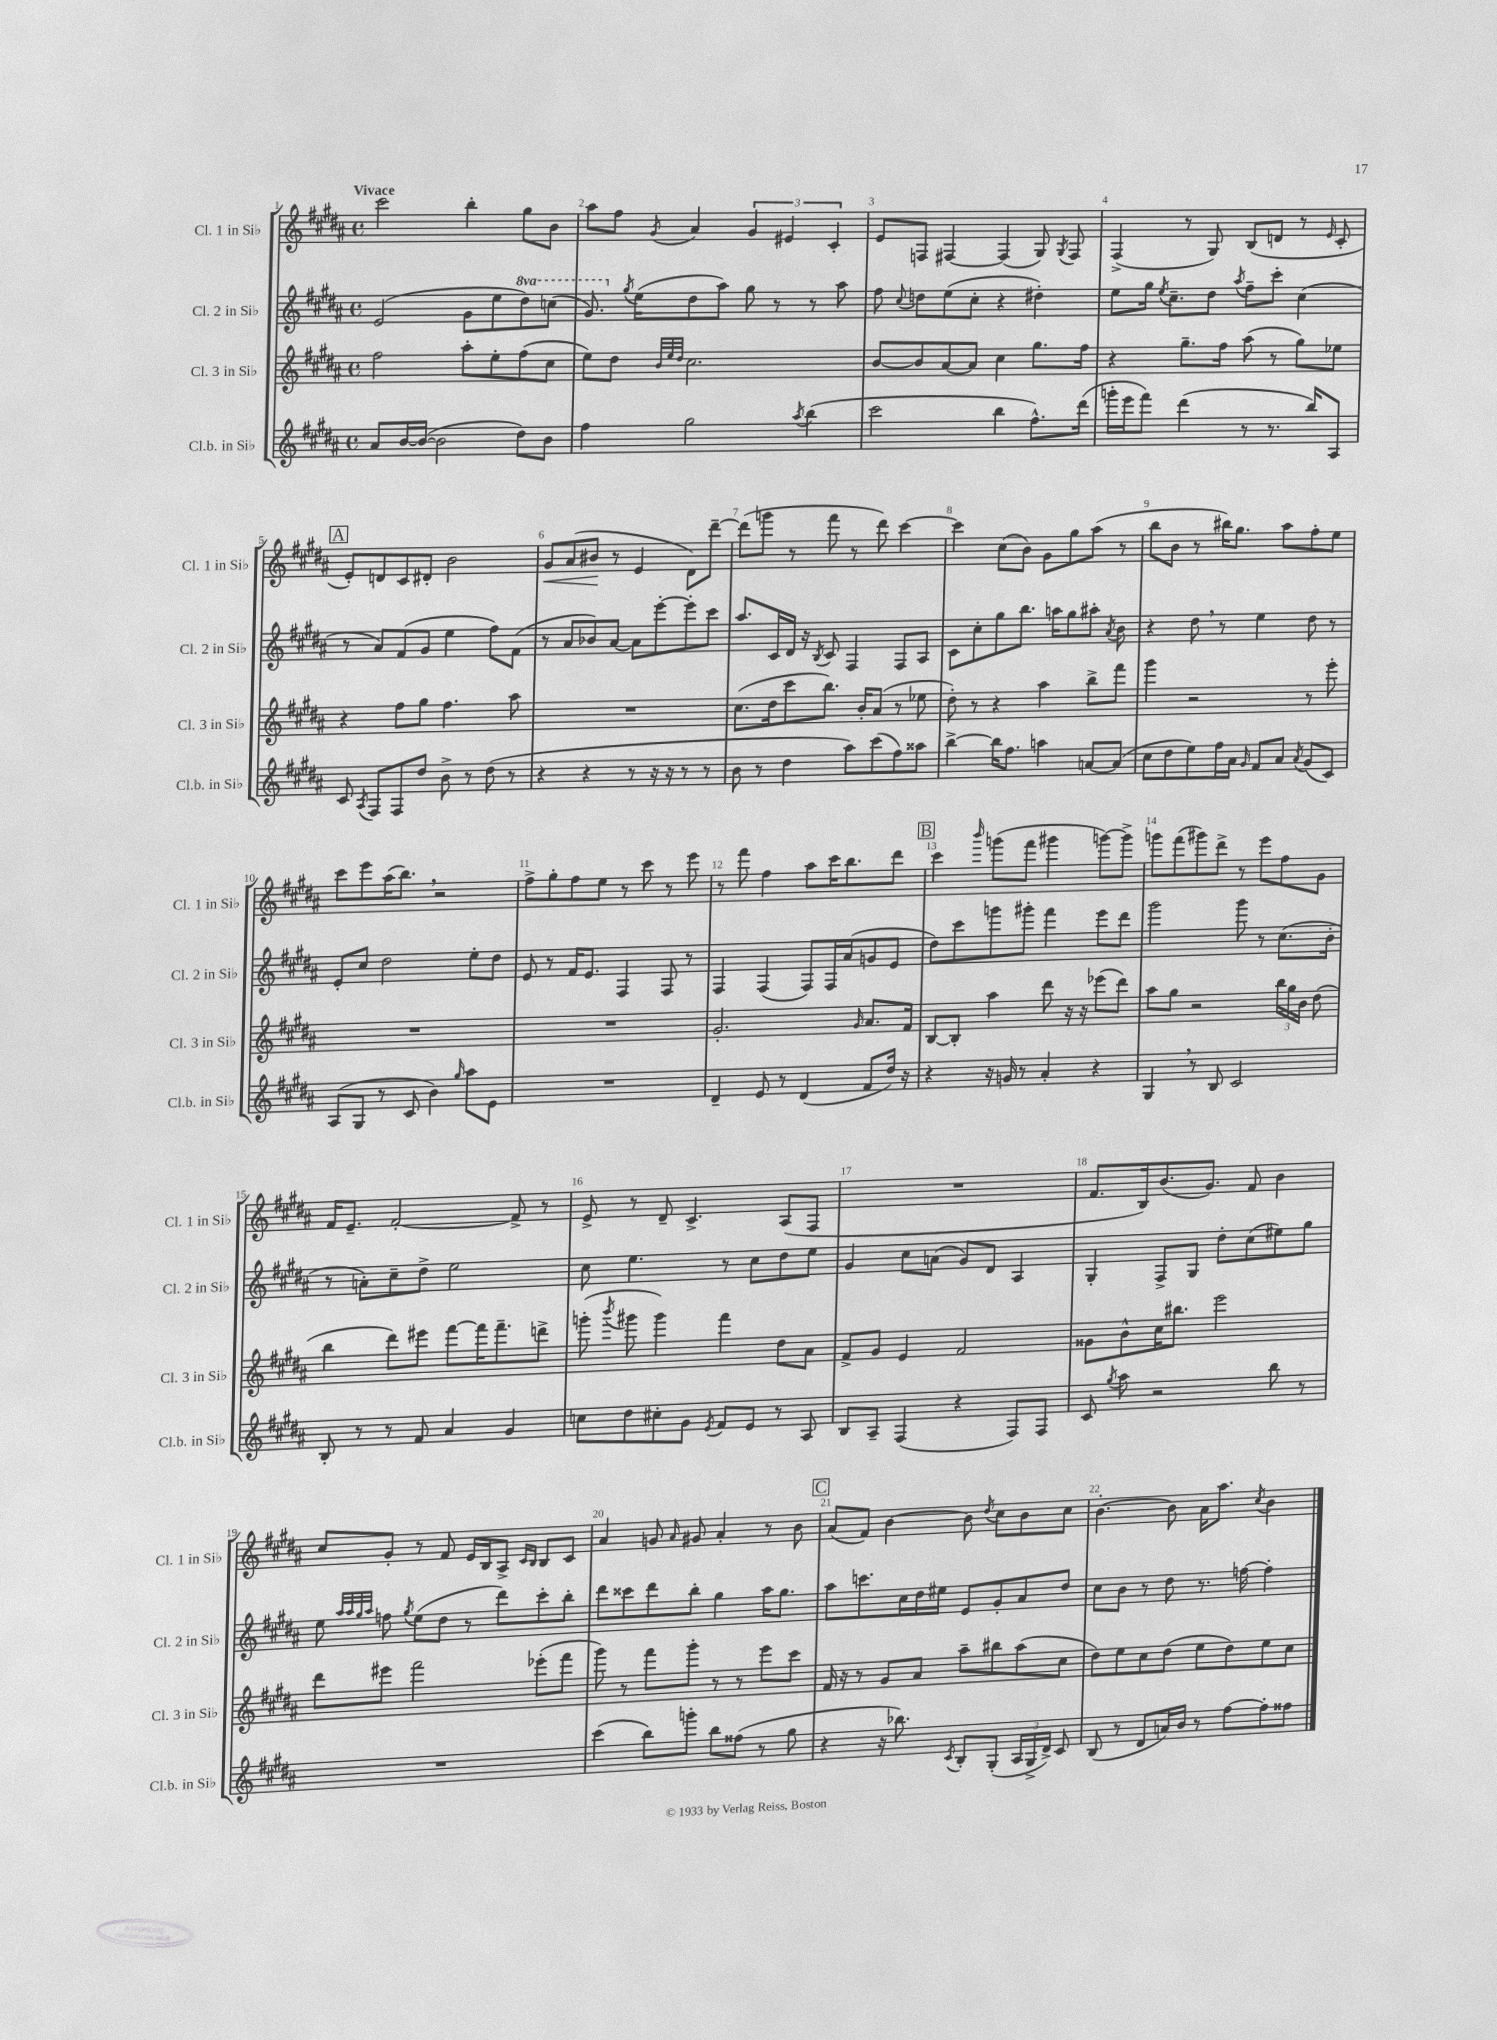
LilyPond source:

<<
\new StaffGroup <<
\new Staff = "s0" \with { instrumentName = "Cl. 1 in Sib" shortInstrumentName = "Cl. 1 in Sib" } {
    \clef treble \key b \major \defaultTimeSignature \time 4/4 \tempo "Vivace"
    \autoBeamOff cis'''2 b''4-. gis''8[ b'8] |
    ais''8[ fis''8] \acciaccatura { gis'8 } ais'4 \tuplet 3/2 { gis'4 eis'4 cis'4-. } |
    e'8[ f8] fis4~ fis4( gis8) \acciaccatura { gis8 } fis8 |
    fis4->( r8 gis8) b8[( d'8] r8 \grace { e'16 } cis'8-. |
    \mark \markup { \box "A" } e'8[-.) d'8 cis'8 dis'8]-. b'2 |
    gis'8[\< ais'8( bis'8]\! r8 e'4 dis'8[) dis'''8]~-- |
    dis'''8[( g'''8] r8 fis'''8 r8 dis'''8) cis'''4~ |
    cis'''4 cis''8[( b'8]) gis'8[ gis''8 ais''8]( r8 |
    b''8[ b'8] r8 bis''16[) gis''8.] ais''8[ fis''8-. e''8] |
    cis'''8[ e'''8 ais''16( b''8.]) \breathe r2 |
    fis''8[-> gis''8-. fis''8 e''8] r8 cis'''8 r8 e'''8 |
    r8 fis'''8 fis''4 ais''8[ cis'''16 b''8. dis'''8] |
    \mark \markup { \box "B" } cis'''4 \grace { b'''16 } g'''8[( fis'''8] gis'''4 g'''8[~) g'''8]-> |
    g'''8[ fis'''8( gis'''8) dis'''8]-> r8 e'''8[ fis''8 gis'8] |
    fis'16[ e'8.]-- fis'2~-. fis'8-> r8 |
    e'8-> r8 dis'8-- cis'4.-> ais8[( fis8] |
    R1 |
    fis'8.[ b16) b'8.( gis'8.]) fis'8 b'4 |
    cis''8[ gis'8]-. r8 fis'8 e'16[ b16 ais8]-> \grace { cis'16[ b16] } b8[ cis'8] |
    ais'4 g'8 \grace { ais'16 } gis'8 ais'4-. r8 b'8 |
    \mark \markup { \box "C" } ais'8[( fis'8]) b'4~ b'8 \acciaccatura { dis''8 } cis''8[ b'8 cis''8] |
    b'4.~-. b'8 ais'16[ ais''8.] \acciaccatura { cis''8 } b'4 \bar "|." |
}
\new Staff = "s1" \with { instrumentName = "Cl. 2 in Sib" shortInstrumentName = "Cl. 2 in Sib" } {
    \clef treble \key b \major \defaultTimeSignature \time 4/4 \set Staff.ottavationMarkups = #ottavation-simple-ordinals
    \autoBeamOff e'2( gis'8[ e''8 \ottava #1 dis'''8) c'''8]( |
    gis''8.) \ottava #0 \acciaccatura { gis''8 } e''16[( dis''8 ais''8]) gis''8 r8 r8 ais''8 |
    fis''8 \appoggiatura { cis''8 } d''8[ e''8( cis''8]-. r4 dis''4-.) |
    e''8[ gis''16] \acciaccatura { e''8 } cis''8.[-- dis''8] \acciaccatura { ais''8 } fis''8[-- cis'''8]-. cis''4( |
    \mark \markup { \box "A" } r8 ais'8[) fis'8( gis'8] e''4 fis''8[) fis'8]( |
    r8 ais'8[ bes'8) ais'8]~ ais'8[ e'''8~-. e'''8-. cis'''8] |
    ais''8.[ cis'16 dis'16] r16 \acciaccatura { b8 } cis'8 fis4 fis8[ ais8] |
    cis'8[ cis''8-. gis''8 b''8.] a''16[ gis''8 ais''8]-. \acciaccatura { ais'8 } b'8 |
    r4 dis''8 \breathe r8 e''4 dis''8 r8 |
    e'8[-. cis''8] dis''2 e''8[-. dis''8] |
    e'8 r8 fis'16[ e'8.] fis4 fis8 r8 |
    fis4 fis4( fis8[) fis16 ais'16( g'8 e'8] |
    \mark \markup { \box "B" } dis''8[) cis'''8 g'''8 gis'''8]-. fis'''4 e'''8[ dis'''8] |
    gis'''2 gis'''8 r8 cis''8.[( b'16]-. |
    r8 a'8[-.) cis''8-- dis''8]-> e''2 |
    cis''8 e''4. r8 cis''8[ dis''8 e''8] |
    gis'4 cis''8[ a'8]( gis'8[) dis'8] ais4 |
    gis4-. fis8[-> gis8] dis''8[-. cis''8( eis''8) gis''8] |
    e''8 \grace { ais''32[ ais''32 gis''32 ais''32] } f''8 \acciaccatura { gis''8 } e''8[( dis''8] r8 dis'''8[) cis'''8-. b''8]-. |
    dis'''8[ cisis'''8 dis'''8 b''8]-. gis''4 ais''16[ gis''8.] |
    \mark \markup { \box "C" } ais''8[ c'''8. cis''16 dis''16 eis''16] e'8[ gis'8-. ais'8 dis''8] |
    cis''8[ b'8] r8 dis''8 r8. f''16~ f''4-. \bar "|." |
}
\new Staff = "s2" \with { instrumentName = "Cl. 3 in Sib" shortInstrumentName = "Cl. 3 in Sib" } {
    \clef treble \key b \major \defaultTimeSignature \time 4/4
    \autoBeamOff fis''2 ais''8[-. e''8-. fis''8( cis''8] |
    e''8[) dis''8] \grace { b'32[ e''32 dis''32] } cis''2. |
    b'8[~ b'8 ais'8~ ais'8] cis''4 gis''8.[ fis''16] |
    r4 gis''8.[-- fis''16] ais''8( r8 gis''8[) ees''8] |
    \mark \markup { \box "A" } r4 fis''8[ gis''8] fis''4. ais''8 |
    R1 |
    cis''8.[( dis''16 cis'''8 b''8.]) b'16[-. ais'8]( r8 ees''8 |
    dis''8-.) r8 r4 ais''4 b''8[-> fis'''8] |
    gis'''4 r2 r8 e'''8-. |
    R1 |
    R1 |
    gis'2.-. \grace { gis'16 } ais'8.[ fis'16] |
    \mark \markup { \box "B" } b8[~ b8]-. ais''4 dis'''8 r16 r16 ees'''8[( dis'''8]) |
    ais''8[ gis''8] r2 \tuplet 3/2 { b''16[ gis''16 b'16] } dis''8( |
    b''4 dis'''8[) eis'''8] fis'''8[~ fis'''16 fis'''8.-- d'''8]-> |
    g'''8-.( \acciaccatura { b'''8 } gis'''8 gis'''4) fis'''4 dis''8[ ais'8] |
    fis'8[-> gis'8] e'4 fis'2 |
    gisis'8[ b'8-^ cis''16 bis''8.] e'''2 |
    dis'''8[ eis'''8] fis'''2 ees'''8[-.( fis'''8] |
    gis'''8) r8 fis'''8[ gis'''8]-. r8 r8 e'''8[ cis'''8] |
    \mark \markup { \box "C" } fis'16 r16 r8 gis'8[ ais'8] ais''8[-- bis''8 ais''8( cis''8] |
    dis''8[) e''8 cis''8 dis''8]( e''8[ dis''8) e''8 cis''8] \bar "|." |
}
\new Staff = "s3" \with { instrumentName = "Cl.b. in Sib" shortInstrumentName = "Cl.b. in Sib" } {
    \clef treble \key b \major \defaultTimeSignature \time 4/4
    \autoBeamOff ais'8[ b'16~ b'16]~( b'2 dis''8[) b'8] |
    fis''4 gis''2 \acciaccatura { ais''8 } b''4( |
    cis'''2 b''4 fis''8.[-^) dis'''16]( |
    g'''16[-. e'''16 fis'''8]) dis'''4( r8 r8. b''16[) ais8] |
    \mark \markup { \box "A" } cis'8 \acciaccatura { ais8 } fis8[ fis8 dis''8] b'8-> r8 dis''8( r8 |
    r4 r4 r8 r16 r16 r8 r8 |
    b'8 r8 dis''4 ais''8[) cis'''8( fis''8) aisis''8] |
    b''4~-> b''16[ fis''8.] a''4 a'8[~ a'8]( |
    cis''8[ dis''8 e''8) fis''16 ais'16] \grace { gis'16 } fis'8[ ais'8] \acciaccatura { ais'8 } gis'8[( cis'8]) |
    ais8[( gis8] r8 cis'8 b'4) \grace { gis''16 } ais''8[ e'8] |
    R1 |
    dis'4-- e'8 r8 dis'4( fis'8[ dis''16]) r16 |
    \mark \markup { \box "B" } r4 r16 g'16 r8 ais'4-. r4 |
    gis4 \breathe r8 b8 cis'2 |
    b8-. r8 r8 fis'8 ais'4 gis'4 |
    c''8[ dis''8 cis''8-. gis'8] \acciaccatura { e'8 } fis'8[ e'8] r8 ais8 |
    b8[ ais8]-- fis4( r4 fis8[) fis8] |
    cis'8 \acciaccatura { gis''8 } ais''8 r2 b''8 r8 |
    R1 |
    cis'''4( b''8[) g'''8]-. b''8[ fisis''8]( r8 gis''8 |
    \mark \markup { \box "C" } r4 r16 bes''8.) \acciaccatura { cis'8 } b8[-. gis8]-.( \tuplet 3/2 { ais16[ gis16-> dis'16]->) } cis'8 |
    b8( r8 dis'8[ a'16) b'16] r8 fis''8[~ fis''8-. fisis''8] \bar "|." |
}
>>
>>
\layout { \context { \Score \override BarNumber.break-visibility = ##(#f #t #t) barNumberVisibility = #all-bar-numbers-visible } }
